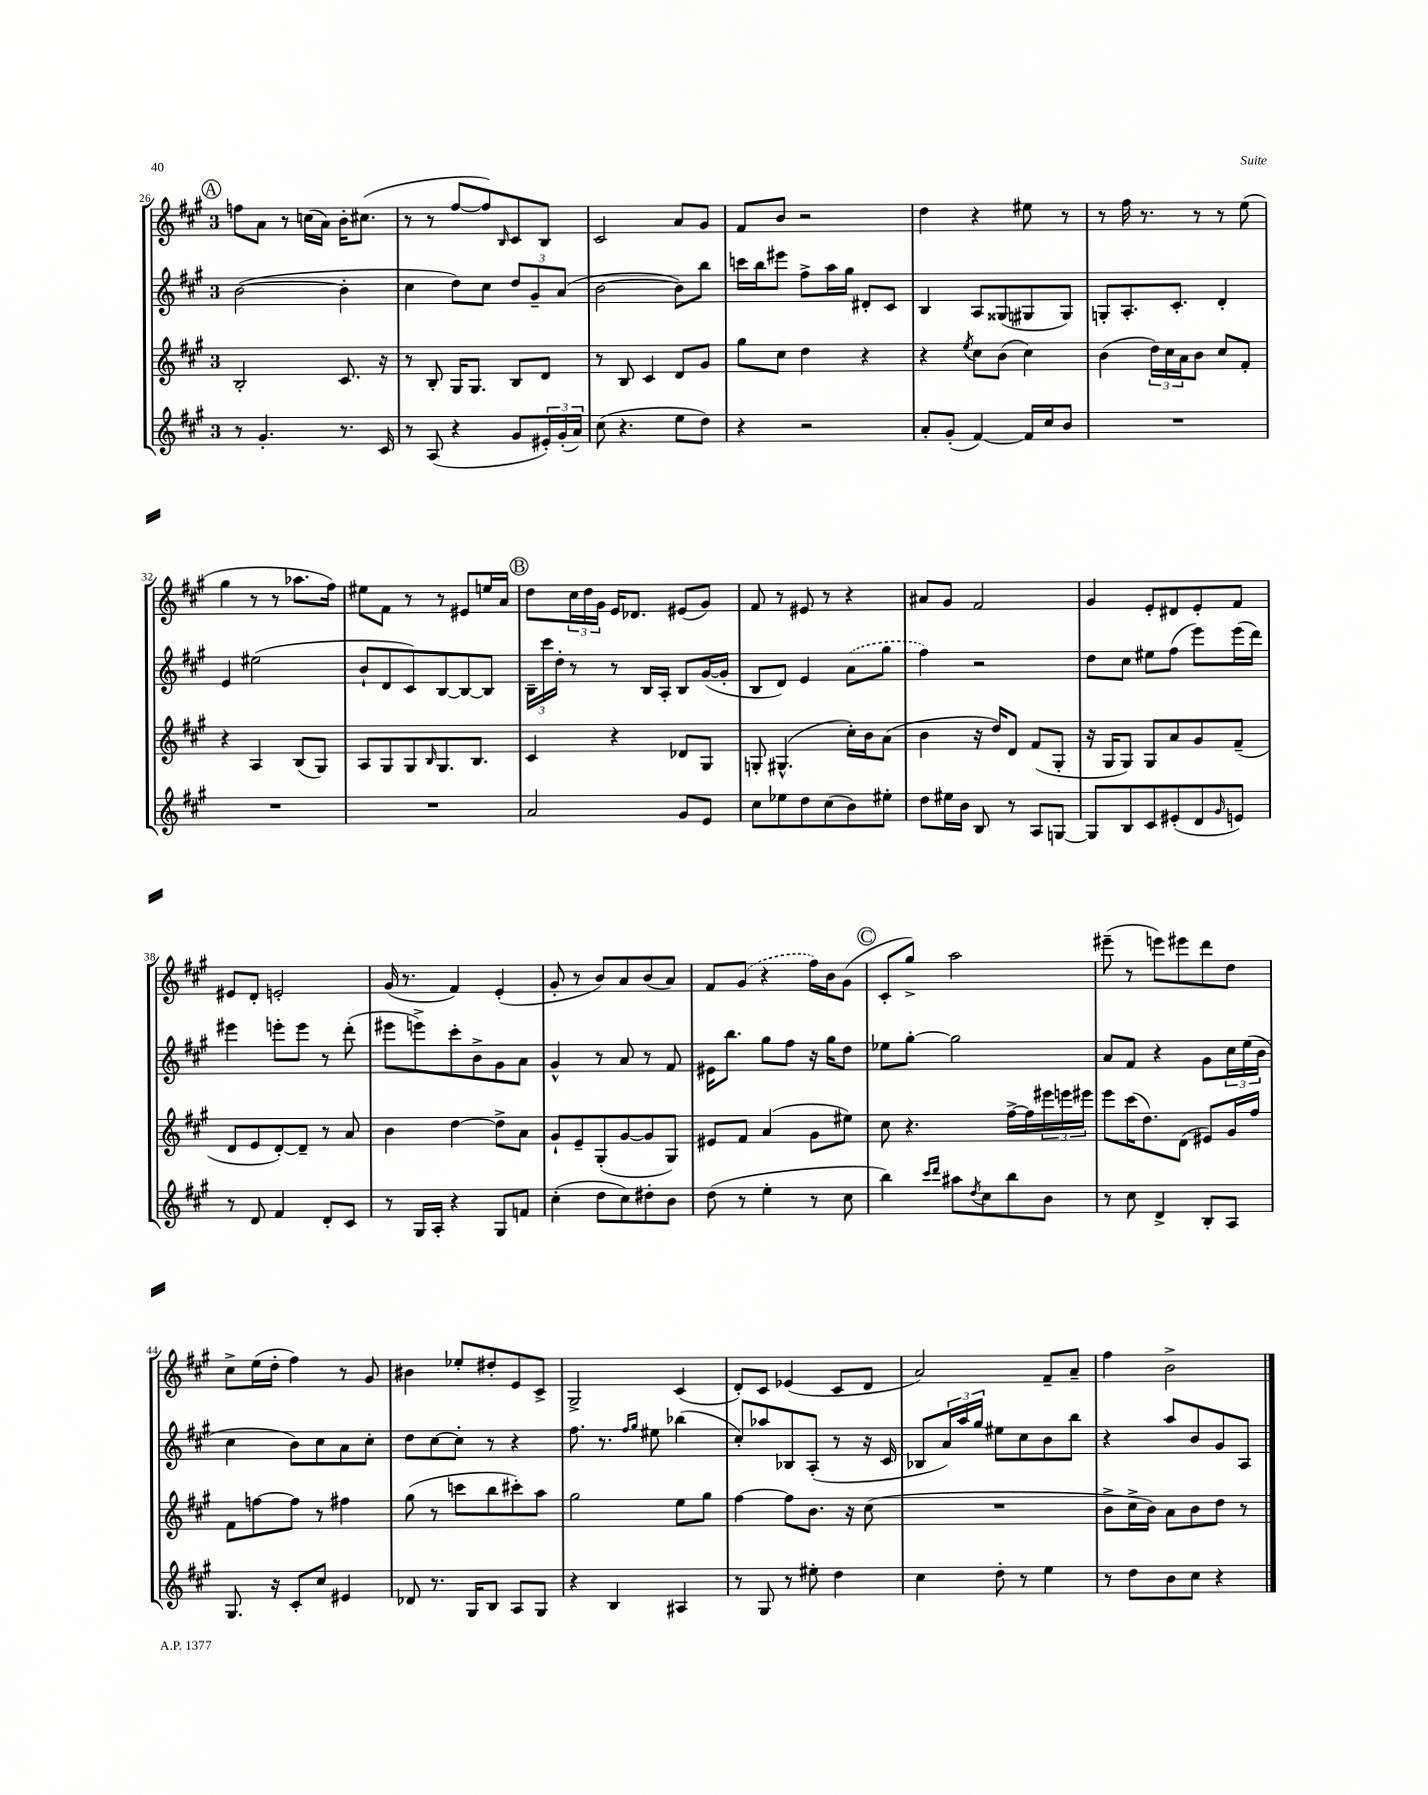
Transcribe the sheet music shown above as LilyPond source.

<<
\new StaffGroup <<
\new Staff = "s0" {
    \clef treble \key a \major \once \override Staff.TimeSignature.style = #'single-digit \time 3/4
    \mark \markup { \circle "A" } f''8 a'8 r8 c''16( a'16) b'16-. cis''8.( |
    r8 r8 fis''8~ fis''8) \grace { b16 } cis'8 b8 |
    cis'2 a'8 gis'8 |
    fis'8 b'8 r2 |
    d''4 r4 eis''8 r8 |
    r8 fis''16 r8. r8 r8 e''8( |
    gis''4 r8 r8 aes''8. fis''16) |
    eis''8 fis'8 r8 r8 eis'8 e''16 a'16 |
    \mark \markup { \circle "B" } d''8 \tuplet 3/2 { cis''16 d''16 gis'16 } e'16 des'8. eis'8( gis'8) |
    fis'8 r8 eis'8 r8 r4 |
    ais'8 gis'8 fis'2 |
    gis'4 e'8-. dis'8 e'8-. fis'8 |
    eis'8 d'8-. e'2-. |
    gis'16( r8. fis'4) e'4-.( |
    gis'8-. r8 b'8) a'8 b'8( a'8) |
    fis'8 \once \slurDashed gis'8( r4 fis''16) b'16 gis'8( |
    \mark \markup { \circle "C" } cis'8-. gis''8->) a''2 |
    eis'''8--( r8 e'''8) eis'''8 d'''8 d''8 |
    cis''8-> e''16( d''16-. fis''4) r8 gis'8 |
    bis'4 ees''8-. dis''8-. e'8 cis'8-> |
    gis2-> cis'4( |
    d'8-.) cis'8 ees'4( cis'8 d'8 |
    a'2) fis'8-- a'8-- |
    fis''4 b'2-> \bar "|." |
}
\new Staff = "s1" {
    \clef treble \key a \major \once \override Staff.TimeSignature.style = #'single-digit \time 3/4
    \mark \markup { \circle "A" } b'2~( b'4-. |
    cis''4 d''8) cis''8 \tuplet 3/2 { d''8 gis'8-- a'8( } |
    b'2~ b'8) b''8 |
    c'''16 b''16 eis'''8 fis''8-> a''16 gis''16 dis'8-. cis'8 |
    b4 a8 gisis8( gis8 gis8) |
    g8-. a8.-. cis'8.-. d'4-. |
    e'4 eis''2( |
    b'8-! d'8 cis'8) b8~ b8~ b8 |
    \mark \markup { \circle "B" } \tuplet 3/2 { b16-- cis'''16 d''16-. } r8 r8 b16 a16-. b8 gis'16~( gis'16-. |
    b8 d'8) e'4 \once \slurDashed a'8( gis''8 |
    fis''4) r2 |
    d''8 cis''8 eis''8 fis''8( e'''8) e'''16( d'''16) |
    eis'''4 e'''8-. e'''8 r8 d'''8-.( |
    eis'''8 e'''8->) cis'''8-. b'8-> gis'8 a'8 |
    gis'4-^ r8 a'8 r8 fis'8 |
    eis'16 b''8. gis''8 fis''8 r16 gis''16 d''8 |
    \mark \markup { \circle "C" } ees''8 gis''8~-. gis''2 |
    a'8 fis'8 r4 gis'8 \tuplet 3/2 { cis''16 e''16( b'16 } |
    cis''4 b'8) cis''8 a'8 cis''8-. |
    d''8 cis''8~ cis''8-. r8 r4 |
    fis''8. r8. \grace { fis''16 gis''16 } eis''8 bes''4( |
    cis''8-.) aes''8 bes8 a8-.( r8 r16 cis'16 |
    bes8 \tuplet 3/2 { a'16) a''16 gis''16 } eis''8 cis''8 b'8 b''8 |
    r4 a''8 b'8 gis'8 a8 \bar "|." |
}
\new Staff = "s2" {
    \clef treble \key a \major \once \override Staff.TimeSignature.style = #'single-digit \time 3/4
    \mark \markup { \circle "A" } b2-. cis'8. r16 |
    r8 b8-. gis16 gis8. b8 d'8 |
    r8 b8 cis'4 d'8 gis'8 |
    gis''8 cis''8 d''4 r4 |
    r4 \acciaccatura { e''8 } cis''8 b'8( cis''4) |
    b'4( \tuplet 3/2 { d''16) cis''16 a'16 } b'8 cis''8 fis'8-. |
    r4 a4 b8( gis8) |
    a8 gis8 gis8 \grace { b16 } gis8. b8. |
    \mark \markup { \circle "B" } cis'4 r4 des'8 gis8 |
    g8-. gis4.-^( cis''16-.) b'16 a'8( |
    b'4 r16 d''16) d'8 fis'8( gis8-. |
    r16 gis16 gis8) gis8 a'8 gis'8 fis'8--( |
    d'8 e'8 d'8~-.) d'8-- r8 a'8 |
    b'4 d''4~ d''8-> a'8 |
    gis'8-! e'8-- gis8-.( gis'8~ gis'8 gis8) |
    eis'8 fis'8 a'4( gis'8 eis''8) |
    \mark \markup { \circle "C" } cis''8 r4. fis''16~-> fis''16 \tuplet 3/2 { eis'''16 e'''16 eis'''16 } |
    e'''8 cis'''16( d''8.) d'8( eis'8) gis'16 fis''16 |
    fis'8 f''8~ f''8 r8 fis''4 |
    gis''8( r8 c'''8 b''8 cis'''8-.) a''8 |
    gis''2 e''8 gis''8 |
    fis''4~ fis''8 b'8. r16 cis''8( |
    R2. |
    b'8-> cis''16-> b'16) a'8 b'8 d''8 r8 \bar "|." |
}
\new Staff = "s3" {
    \clef treble \key a \major \once \override Staff.TimeSignature.style = #'single-digit \time 3/4
    \mark \markup { \circle "A" } r8 gis'4.-. r8. cis'16 |
    r8 a8( r4 gis'8 \tuplet 3/2 { eis'16-.) gis'16-.( a'16) } |
    cis''8( r4. e''8 d''8) |
    r4 r2 |
    a'8-. gis'8-.( fis'4~) fis'16 cis''16 b'8 |
    R2. |
    R2. |
    R2. |
    \mark \markup { \circle "B" } a'2 gis'8 e'8 |
    cis''8 ees''8 d''8 cis''8( b'8) eis''8-. |
    d''8 eis''16 b'16 b8 r8 a8 g8~ |
    g8 b8 cis'8 eis'8-.( d'8 \grace { gis'16 } e'8) |
    r8 d'8 fis'4 d'8-. cis'8 |
    r8 gis16 a16-. r4 gis8 f'8 |
    cis''4-.( d''8 cis''8) dis''8-. b'8 |
    d''8( r8 e''4-. r8 cis''8 |
    \mark \markup { \circle "C" } b''4) \grace { cis'''16 d'''16 } ais''8 \acciaccatura { d''8 } cis''8 b''8 b'8 |
    r8 cis''8 d'4-> b8-. a8 |
    gis8. r16 cis'8-. cis''8 eis'4 |
    des'8 r8. gis16 b8 a8 gis8 |
    r4 b4 ais4 |
    r8 gis8 r8 eis''8-. d''4 |
    cis''4 d''8-. r8 e''4 |
    r8 d''8 b'8 cis''8 r4 \bar "|." |
}
>>
>>
\layout { \context { \Score currentBarNumber = #26 } }
